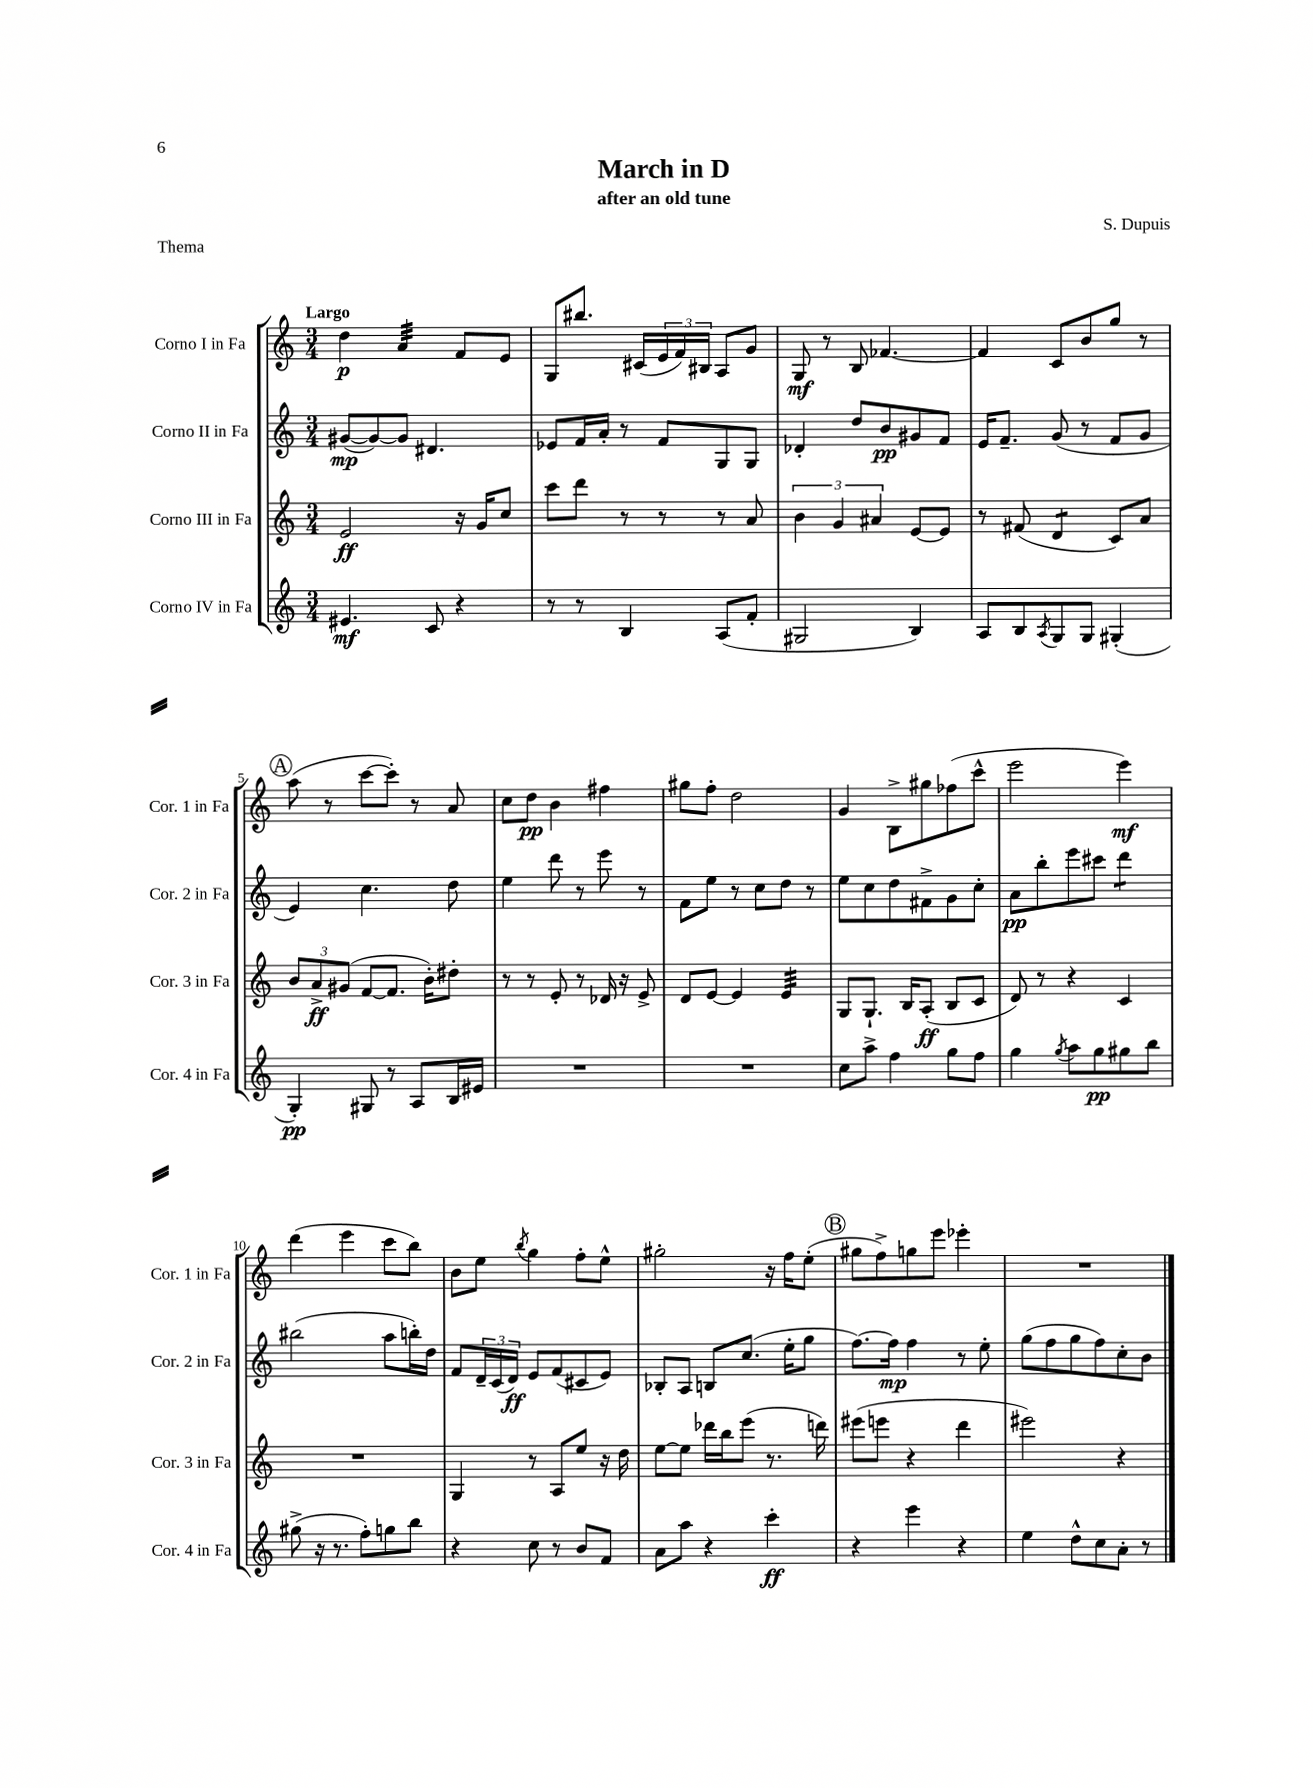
\header { title = "March in D" composer = "S. Dupuis" subtitle = "after an old tune" piece = "Thema" }
<<
\new StaffGroup <<
\new Staff = "s0" \with { instrumentName = "Corno I in Fa" shortInstrumentName = "Cor. 1 in Fa" } {
    \clef treble \key c \major \numericTimeSignature \time 3/4 \tempo "Largo"
    d''4\p a'4:32 f'8 e'8 |
    g8 bis''8. cis'16( \tuplet 3/2 { e'16 f'16) bis16 } a8 g'8 |
    g8\mf r8 b8 fes'4.~ |
    fes'4 c'8 b'8 g''8 r8 |
    \mark \markup { \circle "A" } a''8( r8 c'''8~ c'''8-.) r8 a'8 |
    c''8 d''8\pp b'4 fis''4 |
    gis''8 f''8-. d''2 |
    g'4 b8-> gis''8 fes''8( c'''8-^ |
    e'''2 e'''4\mf) |
    d'''4( e'''4 c'''8 b''8) |
    b'8 e''8 \acciaccatura { b''8 } g''4 f''8-. e''8-^ |
    gis''2-. r16 f''16 e''8-.( |
    \mark \markup { \circle "B" } gis''8 f''8->) g''8 e'''8 ees'''4-. |
    R2. \bar "|." |
}
\new Staff = "s1" \with { instrumentName = "Corno II in Fa" shortInstrumentName = "Cor. 2 in Fa" } {
    \clef treble \key c \major \numericTimeSignature \time 3/4
    gis'8~\mp( gis'8~) gis'8 dis'4. |
    ees'8 f'16 a'16-. r8 f'8 g8 g8 |
    des'4-. d''8 b'8\pp gis'8 f'8 |
    e'16 f'8.-- g'8( r8 f'8 g'8 |
    \mark \markup { \circle "A" } e'4) c''4. d''8 |
    e''4 d'''8 r8 e'''8 r8 |
    f'8 e''8 r8 c''8 d''8 r8 |
    e''8 c''8 d''8 fis'8-> g'8 c''8-. |
    a'8\pp b''8-. e'''8 cis'''8 d'''4:8 |
    bis''2( a''8 b''16-.) d''16 |
    f'8 \tuplet 3/2 { d'16-- c'16( d'16\ff) } e'8 f'8( cis'8 e'8) |
    bes8-. a8 b8 c''8.( e''16-. g''8 |
    \mark \markup { \circle "B" } f''8.~) f''16\mp f''4 r8 e''8-. |
    g''8( f''8 g''8 f''8) c''8-. b'8 \bar "|." |
}
\new Staff = "s2" \with { instrumentName = "Corno III in Fa" shortInstrumentName = "Cor. 3 in Fa" } {
    \clef treble \key c \major \numericTimeSignature \time 3/4
    e'2\ff r16 g'16 c''8 |
    c'''8 d'''8 r8 r8 r8 a'8 |
    \tuplet 3/2 { b'4 g'4 ais'4 } e'8~ e'8 |
    r8 fis'8( d'4:8 c'8) a'8 |
    \mark \markup { \circle "A" } \tuplet 3/2 { b'8 a'8->\ff gis'8( } f'8~ f'8. b'16-.) dis''8-. |
    r8 r8 e'8-. r8 des'16 r16 e'8-> |
    d'8 e'8~ e'4 e'4:32 |
    g8 g8.-! b16 a8-.\ff( b8 c'8 |
    d'8) r8 r4 c'4 |
    R2. |
    g4 r8 a8 e''8 r16 d''16 |
    e''8~ e''8 des'''16 b''16 e'''8( r8. d'''16) |
    \mark \markup { \circle "B" } eis'''8( e'''8 r4 d'''4 |
    eis'''2) r4 \bar "|." |
}
\new Staff = "s3" \with { instrumentName = "Corno IV in Fa" shortInstrumentName = "Cor. 4 in Fa" } {
    \clef treble \key c \major \numericTimeSignature \time 3/4
    eis'4.\mf c'8 r4 |
    r8 r8 b4 a8( f'8-. |
    gis2 b4) |
    a8 b8 \acciaccatura { a8 } g8 g8 gis4-.( |
    \mark \markup { \circle "A" } g4-.\pp) gis8 r8 a8 b16 eis'16 |
    R2. |
    R2. |
    c''8 a''8-> f''4 g''8 f''8 |
    g''4 \acciaccatura { g''8 } a''8 g''8\pp gis''8 b''8 |
    gis''8->( r16 r8. f''8-.) g''8 b''8 |
    r4 c''8 r8 b'8 f'8 |
    a'8 a''8 r4 c'''4-.\ff |
    \mark \markup { \circle "B" } r4 e'''4 r4 |
    e''4 d''8-^ c''8 a'8-. r8 \bar "|." |
}
>>
>>
